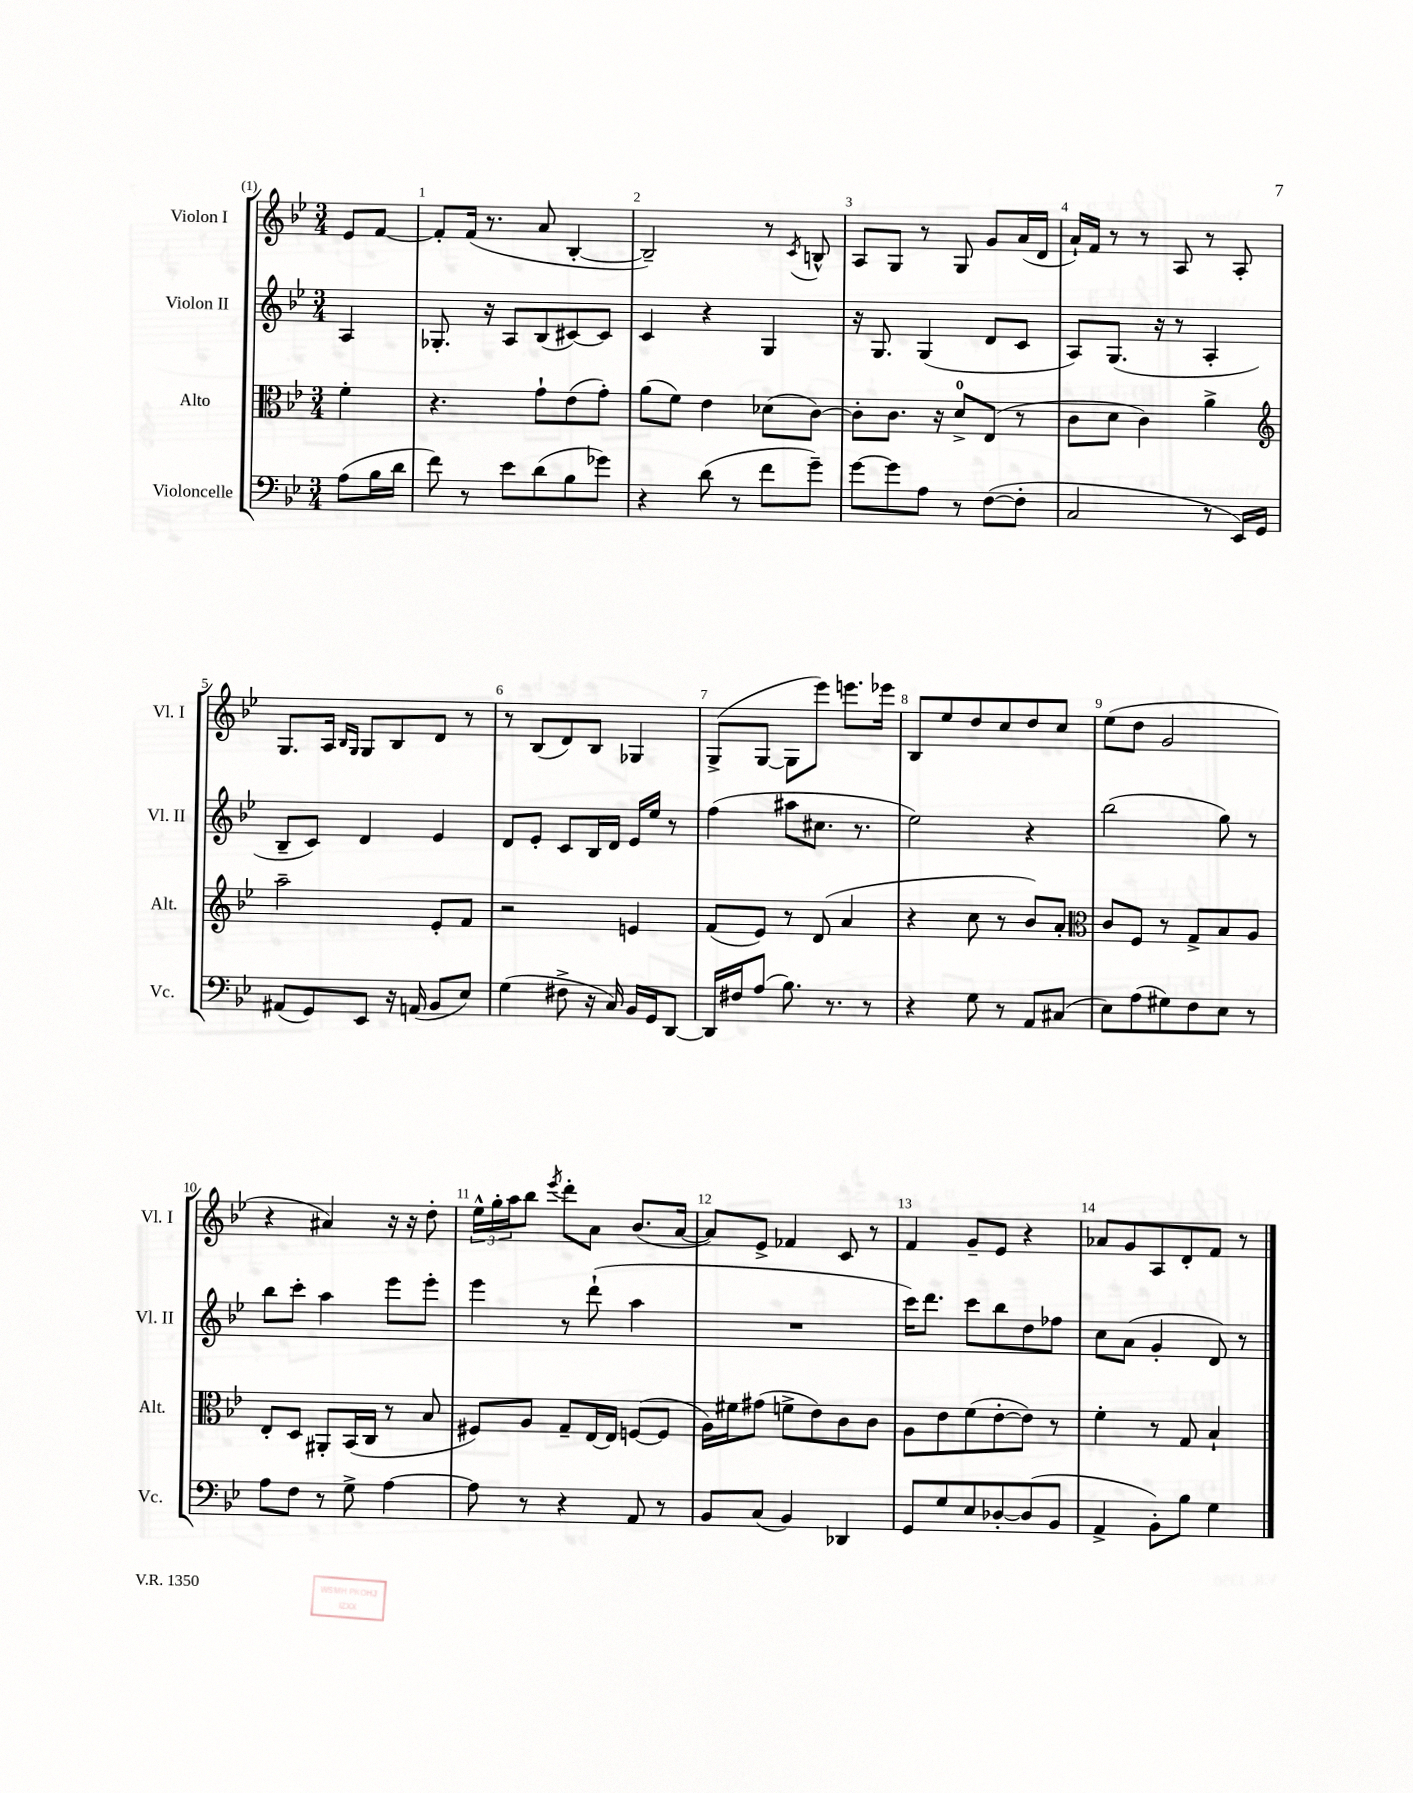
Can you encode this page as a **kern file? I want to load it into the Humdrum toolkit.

**kern	**kern	**kern	**kern
*staff4	*staff3	*staff2	*staff1
*clefF4	*clefC3	*clefG2	*clefG2
*k[b-e-]	*k[b-e-]	*k[b-e-]	*k[b-e-]
*M3/4	*M3/4	*M3/4	*M3/4
(8A	4f'	4A	8e-
16B-	.	.	[8f
16d	.	.	.
=	=	=	=
8f)	4.r	8.G-'	8f']
8r	.	.	(16f
.	.	16r	8.r
8e-	.	8A	.
(8d	8g`	(8B-	8a
8B-	(8e-	[8c#)	[4B-'
8g-)	8g')	8c#]	.
=	=	=	=
4r	(8a	4c	2B-~])
.	8f)	.	.
(8d	4e-	4r	.
8r	.	.	.
8f	(8d-	4G	8r
.	.	.	8qc
8g~)	[8c)	.	8B^^
=	=	=	=
[8g	8c']	16r	8A
.	.	8.G	.
8g]	8.c	.	8G
8A	.	(4G	8r
.	16r	.	.
8r	8d^	.	8G
([8F	(8E-	8d	8g
8F']	8r	8c	(16a
.	.	.	16d
=	=	=	=
2C	8c	8A)	16a`)
.	.	.	16f
.	8d	(8.G	8r
.	4c)	.	8r
.	.	16r	.
.	.	8r	8A
8r	4a^	4A'	8r
16EE-)	.	.	8A'
16GG	.	.	.
=	=	=	=
*	*clefG2	*	*
(8AA#	2aa~	8B-~	8.G
8GG)	.	8c)	.
.	.	.	16A
.	.	.	16qqB-
.	.	.	16qqG
8EE-	.	4d	8G
16r	.	.	8B-
(16AA	.	.	.
8BB-	8e-'	4e-	8d
8E-)	8f	.	8r
=	=	=	=
(4G	2r	8d	8r
.	.	8e-'	(8B-
8F#^	.	8c	8d)
16r	.	16B-	8B-
16C)	.	16d	.
16BB-	4e	16e-	4G-
16GG	.	16ee-	.
[8DD	.	8r	.
=	=	=	=
16DD]	(8f	(4ff	(8G^
16F#	.	.	.
(8A	8e-)	.	[8G
8.B-)	8r	8aa#	8G]
.	(8d	8.cc#	8eee-)
8.r	.	.	.
.	4a	.	8.eee
.	.	8.r	.
8r	.	.	.
.	.	.	16eee-
=	=	=	=
4r	4r	2ee-)	8B-
.	.	.	8ee-
8G	8cc	.	8dd
8r	8r	.	8cc
8AA	8b-)	4r	8dd
(8C#	8a'	.	8cc
=	=	=	=
*	*clefC3	*	*
8E-)	8c	(2bb-	(8ee-
(8A	8F	.	8dd
8G#)	8r	.	2g
8F	8G^	.	.
8E-	8B-	8gg)	.
8r	8A	8r	.
=	=	=	=
8A	8E-'	8bb-	4r
8F	8D	8ccc'	.
8r	8AA#'	4aa	4a#)
8G^	(16BB-	.	.
.	16C	.	.
[4A	8r	8eee-	16r
.	.	.	16r
.	8B-	8eee-'	8dd'
=	=	=	=
8A]	8F#)	4eee-	24ee-^^
.	.	.	24gg'
.	.	.	24aa
8r	8A	.	8bb-
.	.	.	8qeee-
4r	8G~	8r	8ddd'
.	[16E-	(8ddd`	8a
.	16E-]	.	.
8AA	([8F	4aa	(8.b-
8r	8F]	.	.
.	.	.	[16a
=	=	=	=
8BB-	16A)	2.r	8a])
.	16f#	.	.
(8C	(8g#	.	8e-^
4BB-)	8f^	.	4f-
.	8e-)	.	.
4DD-	8c	.	8c
.	8c	.	8r
=	=	=	=
8GG	8A	16ccc)	4f
.	.	8.ddd	.
8G	8e-	.	.
8E-	(8f	8ccc	8g~
[8D-'	[8e-'	8bb-	8e-
(8D-]	8e-])	8dd	4r
8BB-	8r	8ff-	.
=	=	=	=
4AA^	4f'	8cc	8a-
.	.	(8a	8g
8BB-')	8r	4g'	8A
8B-	8G	.	8d'
4G	4B-`	8d)	8f
.	.	8r	8r
==	==	==	==
*-	*-	*-	*-
